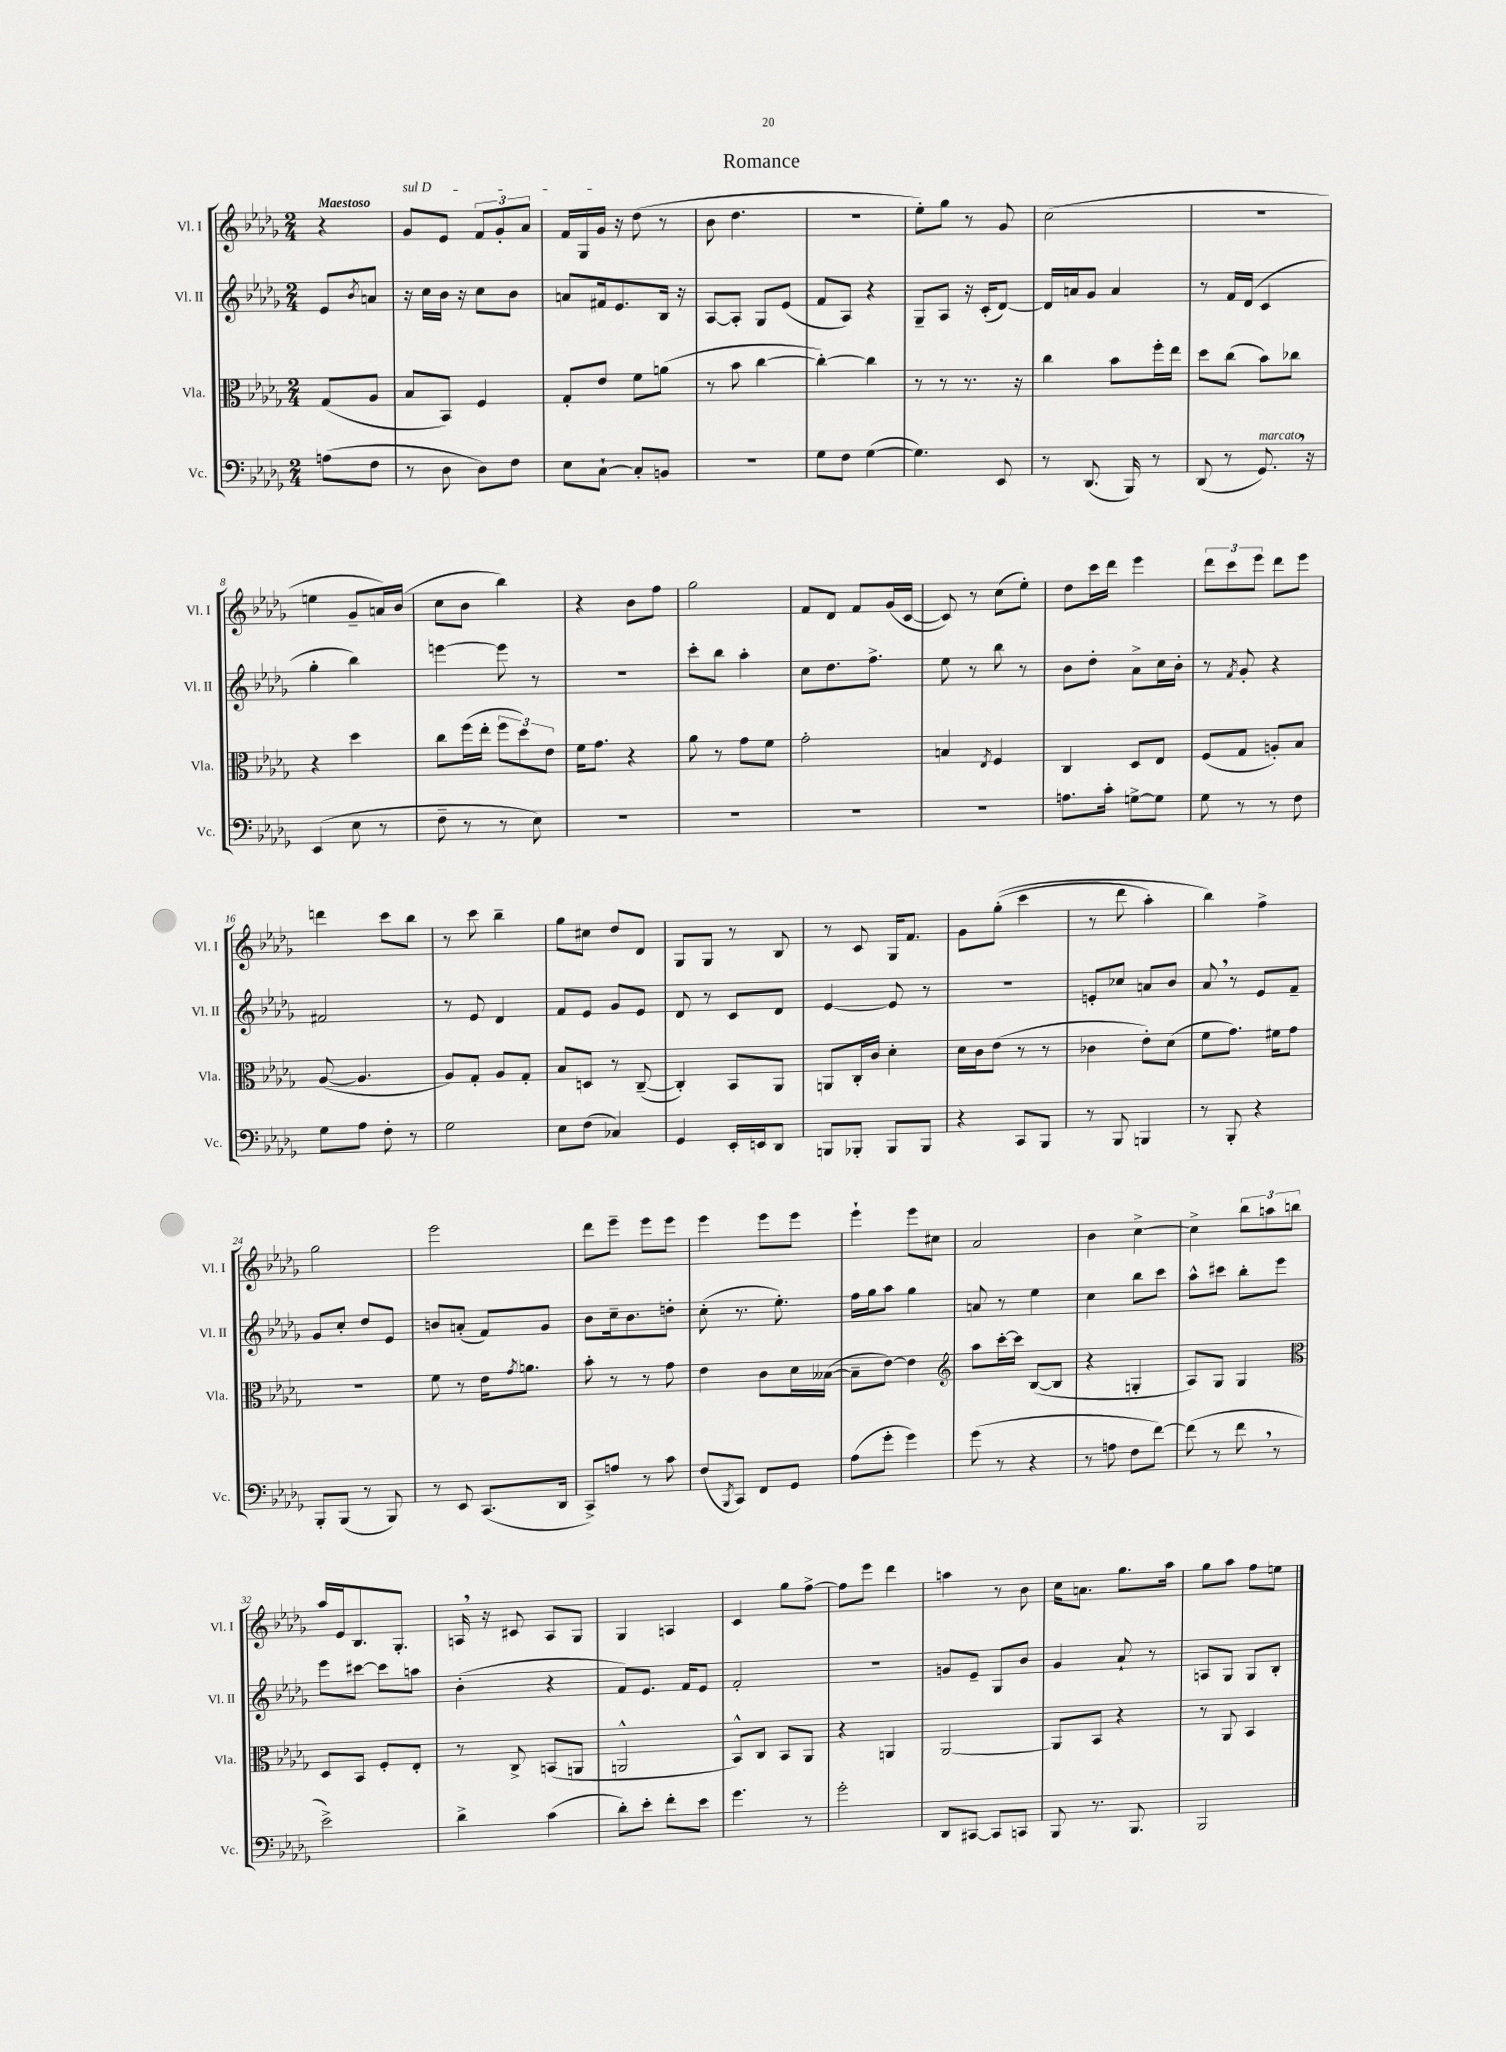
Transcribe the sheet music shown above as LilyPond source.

\header { title = "Romance" }
<<
\new StaffGroup <<
\new Staff = "s0" \with { instrumentName = "Vl. I" shortInstrumentName = "Vl. I" } {
    \clef treble \key des \major \numericTimeSignature \time 2/4 \partial 4 \tempo "Maestoso"
    r4 |
    \once \override TextSpanner.bound-details.left.text = \markup { \italic "sul D" } ges'8\startTextSpan ees'8 \tuplet 3/2 { f'8 ges'8-. aes'8 } |
    f'16 ges16 ges'16\stopTextSpan r16 des''8( r8 |
    bes'8 des''4. |
    R2 |
    ees''8-.) ges''8 r8 ges'8 |
    c''2( |
    R2 |
    e''4 ges'8-- a'16) bes'16( |
    c''8 bes'8 bes''4) |
    r4 bes'8 f''8 |
    ges''2 |
    f'8 des'8 f'8 ges'16( c'16~ |
    c'8) r8 c''8( ees''8-.) |
    des''8 c'''16 des'''16 ees'''4 |
    \tuplet 3/2 { des'''8 c'''8 ees'''8 } des'''8 ees'''8 |
    d'''4 c'''8 bes''8 |
    r8 c'''8 bes''4-- |
    ges''8 cis''8 des''8 des'8 |
    ges8 ges8 r8 bes8 |
    r8 c'8 ges16 f'8. |
    ges'8 ges''8-.(\( c'''4 |
    r8 des'''8 aes''4-.) |
    bes''4\) f''4-> |
    ges''2 |
    ees'''2 |
    des'''8 ees'''8-- ees'''8 ees'''8 |
    ees'''4 ees'''8 ees'''8 |
    ees'''4-! ees'''8 cis''8 |
    aes'2 |
    bes'4 c''4~-> |
    c''4-> \tuplet 3/2 { bes''8 a''8 b''8 } |
    aes''16 ees'16 bes8. ges8.-. |
    a16 \breathe r16 cis'8 a8 ges8 |
    ges4 a4 |
    c'4 ges''8 f''8~-> |
    f''8 ees'''8 des'''4 |
    a''4 r8 bes'8 |
    c''16 a'8. ges''8. aes''16 |
    ges''8 aes''8 f''8 e''8 \bar "|." |
}
\new Staff = "s1" \with { instrumentName = "Vl. II" shortInstrumentName = "Vl. II" } {
    \clef treble \key des \major \numericTimeSignature \time 2/4 \partial 4
    ees'8 \acciaccatura { bes'8 } a'8 |
    r16 c''16 bes'16 r16 c''8 bes'8 |
    a'8 fis'16 ees'8. bes16 r16 |
    aes8~ aes8-. ges8 ees'8( |
    f'8 aes8) r4 |
    ges8-- aes8 r16 c'16-.( des'8~) |
    des'16 a'16 ges'8 a'4 |
    r8 f'16 des'16( c'4 |
    ges''4-. bes''4) |
    e'''4~ e'''8 r8 |
    R2 |
    c'''8-. bes''8 aes''4-. |
    c''8 des''8. f''8.-> |
    ees''8 r8 bes''8 r8 |
    bes'8 des''8-. aes'8-> c''16 bes'16-. |
    r8 \acciaccatura { f'8 } ges'8-. r4 |
    fis'2 |
    r8 ees'8 des'4 |
    f'8 ees'8 ges'8 ees'8 |
    des'8 r8 c'8 des'8 |
    ees'4~ ees'8 r8 |
    R2 |
    e'8-. ces''8 a'8 bes'8 |
    aes'8 \breathe r8 ees'8 f'8-- |
    ges'8 c''8-. des''8 ees'8 |
    b'8 a'8-.( f'8) ges'8 |
    bes'8 c''16-- bes'8. d''8-. |
    c''8-.( r8. ees''8.-.) |
    f''16 ges''16 aes''8 ges''4 |
    a'8 r8 ees''4 |
    c''4 bes''8 c'''8 |
    aes''8-^ cis'''8 bes''8-. ees'''8 |
    ees'''8 cis'''8~ cis'''8 a''8 |
    bes'4-.( r4 |
    f'8) ees'8. f'16 ees'8 |
    f'2-. |
    r2 |
    g'8 ees'8-- ges8 bes'8 |
    ges'4 aes'8-! r8 |
    a8 ges8 ges8 bes8-. \bar "|." |
}
\new Staff = "s2" \with { instrumentName = "Vla." shortInstrumentName = "Vla." } {
    \clef alto \key des \major \numericTimeSignature \time 2/4 \partial 4
    ges8( aes8 |
    bes8 bes,8) f4 |
    ges8-. ees'8 f'8 a'8( |
    r8 bes'8 c''4~ |
    c''4~-.) c''4 |
    r8 r8 r8. r16 |
    c''4 bes'8 f''16-. ees''16 |
    des''8 c''8( bes'8) ces''8 |
    r4 des''4 |
    c''8 f''16( ees''16-. \tuplet 3/2 { f''8 des''8) ees'8 } |
    f'16 ges'8. r4 |
    aes'8 r8 ges'8 f'8 |
    ges'2-. |
    b4 \acciaccatura { ees8 } f4 |
    c4 des8 ees8 |
    f8( ges8 a8-.) bes8 |
    aes8~( aes4. |
    aes8) ges8-. aes8 ges8-. |
    bes8 d8 r8 c8~--( |
    c4-.) bes,8 aes,8 |
    a,8 c16-. c'16 des'4-. |
    des'16 c'16 ees'8( r8 r8 |
    ces'4 ees'8-.) des'8( |
    f'8 ges'8.) fis'16 ges'8 |
    R2 |
    f'8 r8 ees'16 \acciaccatura { ges'8 } a'8. |
    bes'8-. r8 r8 ges'8 |
    ees'4 c'8 des'16 beses16~( |
    beses8-- ees'8~) ees'4 |
    \clef treble aes''8 c'''16~-. c'''16 bes8~( bes8 |
    r4 g4-. |
    aes8) ges8 ges4 |
    \clef alto des8 bes,8 f8-. ees8-. |
    r8 c8-> b,8( a,8 |
    a,2-^ |
    bes,8-^) c8 bes,8 aes,8 |
    r4 a,4 |
    aes,2~ |
    aes,8 bes,8 r4 |
    r8 aes,8 bes,4 \bar "|." |
}
\new Staff = "s3" \with { instrumentName = "Vc." shortInstrumentName = "Vc." } {
    \clef bass \key des \major \numericTimeSignature \time 2/4 \partial 4
    a8( f8 |
    r8 des8 des8) f8 |
    ees8 c8~-! c8-. b,8 |
    R2 |
    ges8 f8 ges4~( |
    ges4.) ees,8 |
    r8 des,8.( bes,,16) r8 |
    des,8( r8 ges,8.^\markup { \italic "marcato" }) \breathe r16 |
    ees,4( ees8 r8 |
    f8-- r8 r8 ees8) |
    R2 |
    R2 |
    R2 |
    R2 |
    a8. c'16-. g8~-> g8 |
    ges8 r8 r8 f8 |
    ges8 aes8 f8-. r8 |
    ges2 |
    ees8 f8( ces4) |
    ges,4 ees,16-. e,16 des,8 |
    b,,8 bes,,8-. bes,,8 bes,,8 |
    r4 c,8 bes,,8 |
    r8 bes,,8 b,,4 |
    r8 bes,,8-. r4 |
    bes,,8-. bes,,8( r8 bes,,8) |
    r8 ees,8 c,8.( des,16 |
    c,8->) a8 r8 c'8 |
    f8( \acciaccatura { bes,,8 } c,8) f,8 ges,8 |
    aes8( ges'8-. ges'4) |
    ges'8( r8 r4 |
    r8 a8 f8 f'8~) |
    f'8( r8 f'8 \breathe r8 |
    ees'2->) |
    des'4-> c'4( |
    des'8-.) ees'8-. f'8-. ees'8 |
    ges'4. r8 |
    ges'2-. |
    des,8 cis,8~ cis,8 c,8 |
    bes,,8 r8. bes,,8. |
    bes,,2 \bar "|." |
}
>>
>>
